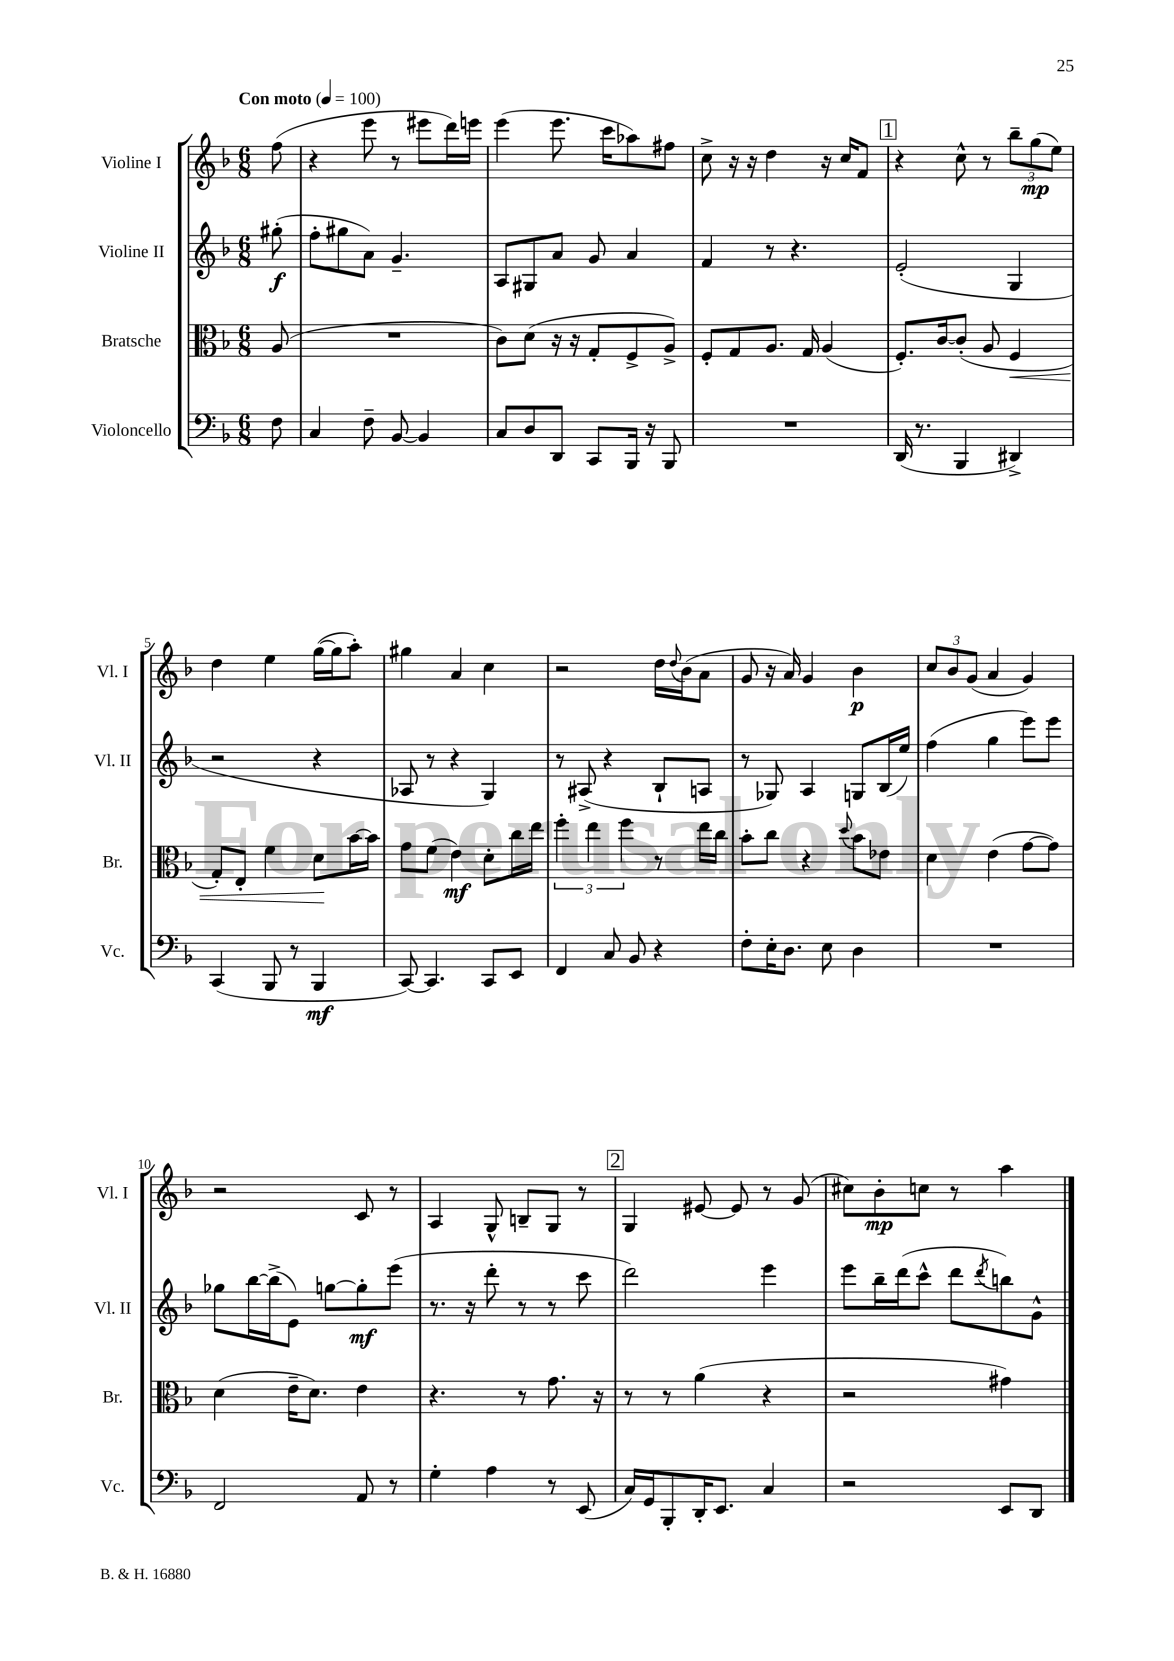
<<
\new StaffGroup <<
\new Staff = "s0" \with { instrumentName = "Violine I" shortInstrumentName = "Vl. I" } {
    \clef treble \key f \major \numericTimeSignature \time 6/8 \partial 8 \tempo "Con moto" 4 = 100
    f''8( |
    r4 e'''8 r8 eis'''8 d'''16) e'''16 |
    e'''4( e'''8. c'''16 aes''8) fis''8 |
    c''8-> r16 r16 d''4 r16 c''16 f'8 |
    \mark \markup { \box "1" } r4 c''8-^ r8 \tuplet 3/2 { bes''8-- g''8\mp( e''8) } |
    d''4 e''4 g''16~( g''16 a''8-.) |
    gis''4 a'4 c''4 |
    r2 d''16 \appoggiatura { d''8 } bes'16( a'8 |
    g'8 r16 a'16) g'4 bes'4\p |
    \tuplet 3/2 { c''8 bes'8 g'8( } a'4 g'4) |
    r2 c'8 r8 |
    a4 g8-^ b8-- g8 r8 |
    \mark \markup { \box "2" } g4 eis'8~ eis'8 r8 g'8( |
    cis''8) bes'8-.\mp c''8 r8 a''4 \bar "|." |
}
\new Staff = "s1" \with { instrumentName = "Violine II" shortInstrumentName = "Vl. II" } {
    \clef treble \key f \major \numericTimeSignature \time 6/8 \partial 8
    gis''8-.\f( |
    f''8-. gis''8 a'8) g'4.-- |
    a8 gis8 a'8 g'8 a'4 |
    f'4 r8 r4. |
    \mark \markup { \box "1" } e'2-.( g4 |
    r2 r4 |
    aes8 r8 r4 g4) |
    r8 ais8->( r4 bes8-! a8 |
    r8 ges8) a4 g8 bes16( e''16) |
    f''4( g''4 e'''8) e'''8 |
    ges''8 bes''16~ bes''16->( e'8) g''8~ g''8-.\mf e'''8( |
    r8. r16 d'''8-. r8 r8 c'''8 |
    \mark \markup { \box "2" } d'''2) e'''4 |
    e'''8 bes''16-- d'''16( c'''8-^ d'''8 \acciaccatura { d'''8 } b''8) g'8-^ \bar "|." |
}
\new Staff = "s2" \with { instrumentName = "Bratsche" shortInstrumentName = "Br." } {
    \clef alto \key f \major \numericTimeSignature \time 6/8 \partial 8
    a8( |
    R2. |
    c'8) d'8( r16 r16 g8-. f8-> a8->) |
    f8-. g8 a8. g16 a4( |
    \mark \markup { \box "1" } f8.-.) c'16~ c'8-.( a8 f4\< |
    g8-.) e8-. f'4 d'8\! bes'16~ bes'16 |
    g'8 f'8( e'4\mf) d'8-. c''16 e''16 |
    \tuplet 3/2 { f''4-. e''4 f''4 } r8 e''16 c''16 |
    bes'8-. c''8 r4 \appoggiatura { d''8 } bes'8 ees'8 |
    d'4 e'4( g'8~ g'8) |
    d'4( e'16-- d'8.) e'4 |
    r4. r8 g'8. r16 |
    \mark \markup { \box "2" } r8 r8 a'4( r4 |
    r2 gis'4) \bar "|." |
}
\new Staff = "s3" \with { instrumentName = "Violoncello" shortInstrumentName = "Vc." } {
    \clef bass \key f \major \numericTimeSignature \time 6/8 \partial 8
    f8 |
    c4 f8-- bes,8~ bes,4 |
    c8 d8 d,8 c,8 bes,,16 r16 bes,,8 |
    R2. |
    \mark \markup { \box "1" } d,16( r8. bes,,4 dis,4->) |
    c,4( bes,,8 r8 bes,,4\mf |
    c,8~) c,4. c,8 e,8 |
    f,4 c8 bes,8 r4 |
    f8-. e16-. d8. e8 d4 |
    R2. |
    f,2 a,8 r8 |
    g4-. a4 r8 e,8( |
    \mark \markup { \box "2" } c16) g,16 bes,,8-. d,16-. e,8. c4 |
    r2 e,8 d,8 \bar "|." |
}
>>
>>
